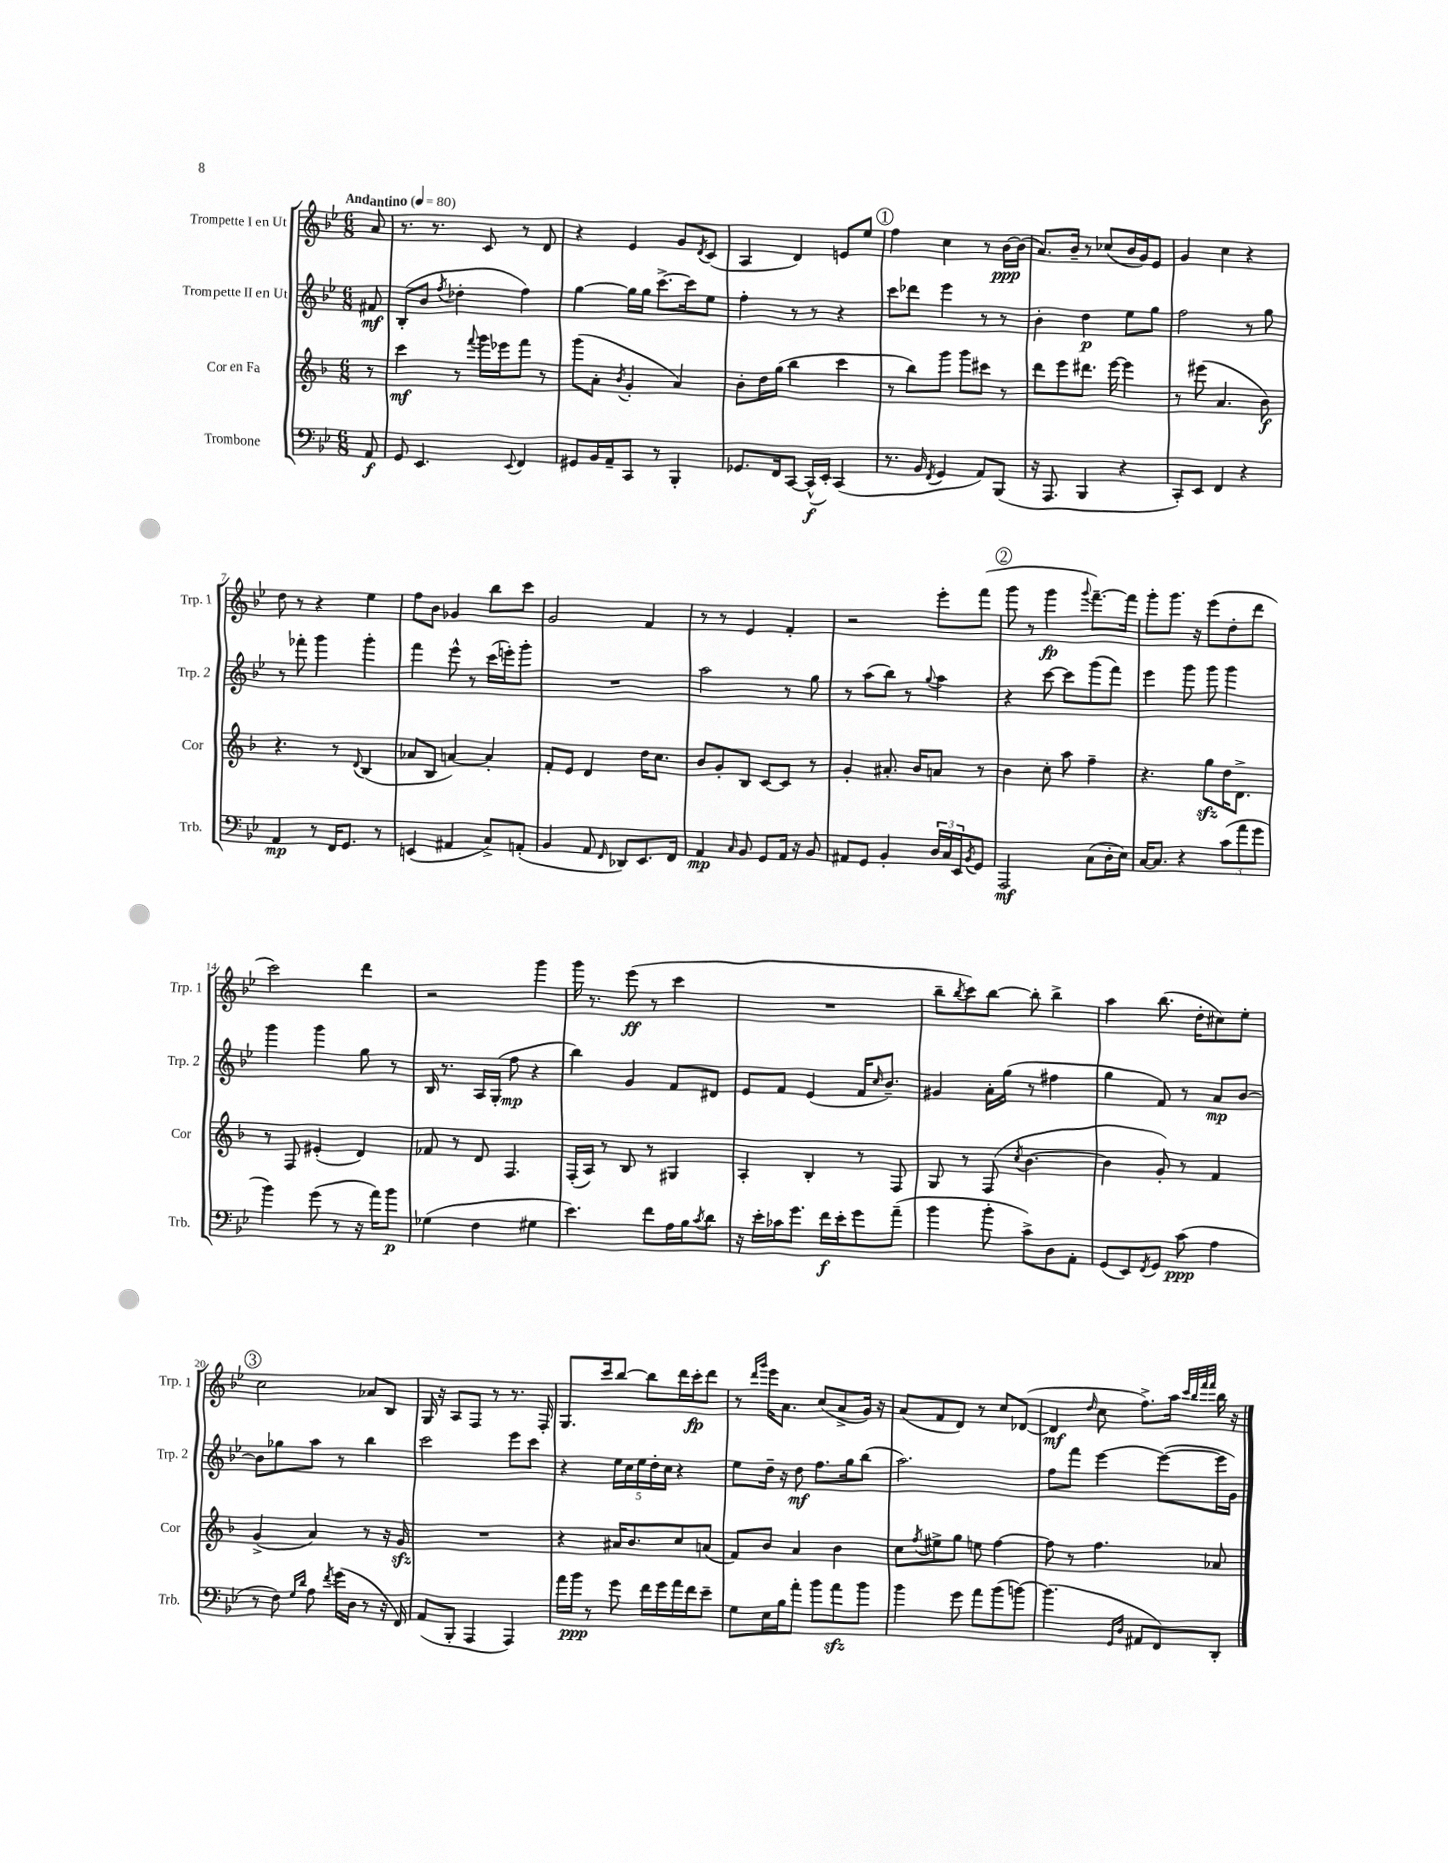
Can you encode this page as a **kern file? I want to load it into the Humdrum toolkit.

**kern	**kern	**kern	**kern
*staff4	*staff3	*staff2	*staff1
*clefF4	*clefG2	*clefG2	*clefG2
*k[b-e-]	*k[b-]	*k[b-e-]	*k[b-e-]
*M6/8	*M6/8	*M6/8	*M6/8
*MM80	*MM80	*MM80	*MM80
8AA	8r	8f#	8a
=	=	=	=
8GG	4ccc	(8B-'	8.r
4.EE-	.	8b-	.
.	.	.	8.r
.	.	8qff	.
.	8r	4dd-'	.
.	8qqfff	.	.
.	16ggg	.	8c
.	16eee-	.	.
8qqEE-	.	.	.
4FF	8fff	4ff)	8r
.	8r	.	8d
=	=	=	=
8GG#	(8ggg	[4gg	4r
16BB-	8a'	.	.
16AA~	.	.	.
.	8qb-	.	.
8CC	4g'	16gg]	4e-
.	.	16gg	.
8r	.	[8.ccc^	.
4BBB-'	4a)	.	8g
.	.	16ccc]	.
.	.	.	8qd
.	.	8ee-	(8c
=	=	=	=
8.GG-	8b-'	4ff'	4A
.	16dd	.	.
16FF	(16gg	.	.
[8CC	4bb-	8r	4d)
(16CC^^]	.	8r	.
16EE-')	.	.	.
(4CC	4ccc	4r	8e
.	.	.	8ee-
=	=	=	=
8.r	8r	8ccc	4ff
.	8bb-)	8ddd-	.
16BB-	.	.	.
8qFF	.	.	.
4GG	8ggg	4eee-	4cc
.	8ggg	.	.
8AA)	8ccc#	8r	8r
(8BBB-	8r	8r	[16b-
.	.	.	(16b-]
=	=	=	=
16r	8ddd	4b-'	8.a)
8.AAA	.	.	.
.	8eee	.	.
.	.	.	16b-~
4BBB-	8.ddd#	4dd	8r
.	.	.	(8cc-
.	[16eee	.	.
4r	4eee]	8ee-	16b-
.	.	.	16g)
.	.	8gg	8e-
=	=	=	=
8CC')	8r	2ff	4g
8EE-	(8eee#	.	.
4FF	4.a	.	4cc
4r	.	8r	4r
.	8b-)	8gg	.
=	=	=	=
4AA	4.r	8r	8dd
.	.	8fff-'	8r
8r	.	4ggg	4r
16FF	8r	.	.
8.GG	.	.	.
.	8qqd	.	.
.	(4B-	4ggg'	4ee-
8r	.	.	.
=	=	=	=
(4EE	8a-	4fff	8ff
.	8B-	.	8b-
4AA#	[4a)	8eee-^^	4g-
.	.	8r	.
8C^)	4a']	(16ccc	8bb-
.	.	16eee')	.
(8AA'	.	8ggg'	8ccc
=	=	=	=
4BB-	8f'	2.r	2g
.	8e	.	.
8AA	4d	.	.
16qqFF	.	.	.
8DD-)	.	.	.
8.EE-	16dd	.	4f
.	8.cc	.	.
16FF	.	.	.
=	=	=	=
4AA	8b-	2aa	8r
.	8g'	.	8r
16qqC	.	.	.
8BB-	8B-	.	4e-
8GG	[8c	.	.
16AA	8c]	8r	4f'
16r	.	.	.
8BB-	8r	8gg	.
=	=	=	=
8AA#	4g'	8r	2r
8GG	.	(8aa	.
4BB-'	8.a#'	8bb-)	.
.	.	8r	.
.	16b-	.	.
.	.	8qqgg	.
24D	8a	4aa	8eee-'
24C	.	.	.
24EE-	.	.	.
8qBB-	.	.	.
8GG	8r	.	(8fff
=	=	=	=
2AAA	4b-	4r	8ggg
.	.	.	8r
.	8cc'	[8ccc	4ggg
.	8aa	8ccc]	.
.	.	.	8qqggg
(8C	4ff~	(8ggg	[8.fff~)
16D'	.	8fff)	.
16E-)	.	.	16fff]
=	=	=	=
[16C	4.r	4eee-	8ggg'
8.C]	.	.	.
.	.	.	8.ggg
4r	.	8ggg	.
.	.	.	16r
.	8gg	8ggg	(8eee-
(12c	16dd	4ggg	8dd'
.	8.d^	.	.
12a	.	.	.
.	.	.	8ddd
12g	.	.	.
=	=	=	=
4b-)	8r	4ggg	2ccc)
.	8F	.	.
(8g	(4e#'	4ggg	.
8r	.	.	.
16r	4d)	8gg	4ddd
16a)	.	.	.
8b-	.	8r	.
=	=	=	=
(4G-	8f-	16B-	2r
.	.	8.r	.
.	8r	.	.
4F	8d	16A	.
.	.	(16G'	.
.	4.F	8ff	.
4G#	.	4r	4ggg
=	=	=	=
4.e-)	(16F'	4bb-)	16ggg
.	16A)	.	8.r
.	8r	.	.
.	8B-	4g	(8eee-
8f	8r	.	8r
16A	4G#	8f	4ccc
16B-	.	.	.
8qc	.	.	.
8d	.	8d#	.
=	=	=	=
16r	4A'	8e-	2.r
16e-'	.	.	.
16c-	.	8f	.
8.g	.	.	.
.	4B-'	(4e-	.
16f	.	.	.
16e-'	.	.	.
8g	8r	16f	.
.	.	16qqcc	.
.	.	8.b-~)	.
(8a~	8F	.	.
=	=	=	=
4b-	8G	4g#	8bb-~
.	.	.	8qbb-
.	8r	.	8ccc)
8b-'	(8F	16a'	[8bb-
.	.	(16gg	.
.	8qcc	.	.
8c^)	[4.b-	8r	8bb-']
8D	.	4ff#	4bb-^
8AA'	.	.	.
=	=	=	=
(8GG	4b-]	4gg	4aa
8EE-)	.	.	.
8qFF	.	.	.
8GG	8g')	8f)	(8.bb-
(8c	8r	8r	.
.	.	.	16dd'
4A	4f	8a	8cc#)
.	.	[8b-	8ee-'
=	=	=	=
8r	(4g^	8b-]	2cc
8F)	.	8gg-	.
16qqG	.	.	.
16qqd	.	.	.
8A	4a)	8aa	.
8qf	.	.	.
(16g	.	8r	.
16D	.	.	.
8r	8r	4bb-	8a-
16r	16r	.	8B-
16FF)	16g	.	.
=	=	=	=
(8AA	2.r	2ccc	16G
.	.	.	16r
8BBB-'	.	.	8A
4AAA	.	.	8F
.	.	.	8r
4AAA)	.	8eee-	8.r
.	.	8ccc	.
.	.	.	16F'
=	=	=	=
16a	4r	4r	8.G
16b-	.	.	.
8r	.	.	.
.	.	.	16ccc
8g	16a#	20ee-	[8bb-
.	.	20cc	.
.	8.b-	.	.
.	.	20ee-	.
16f	.	.	8bb-]
.	.	20dd'	.
16g	.	.	.
.	.	20cc	.
16a	8cc	4r	16ddd
16f	.	.	16ccc'
8e-~	(8a	.	8ddd
=	=	=	=
8G	8f)	8ee-	8r
.	.	.	16qqddd
.	.	.	16qqggg
16E-	8b-	16dd~	16eee-
16B-	.	16r	8.a
8a'	4a	8dd	.
8b-	.	8.ff	(8cc
8a	4b-	.	8a^
.	.	16gg	.
8b-	.	(8bb-	16g)
.	.	.	16r
=	=	=	=
4b-	8cc	2.aa)	(8a
.	8qff	.	.
.	8ee#^	.	8f
8g	8gg	.	8d)
8a	8ee	.	8r
(8b-	[4ff	.	8cc
[8b)	.	.	([8d-
=	=	=	=
(4.b]	8ff]	8ff	4d-]
.	8r	8fff	.
.	.	.	16qqdd
.	4.ff	[4eee-	8cc
16qqGG	.	.	.
16qqD	.	.	.
8AA#	.	.	8.ff^)
8FF)	.	(8eee-_	.
.	.	.	16aa
.	.	.	32qqccc
.	.	.	32qqbb-
.	.	.	32qqfff
.	.	.	32qqfff
8DD'	8a-	16eee-]	16bb-
.	.	16g)	16r
==	==	==	==
*-	*-	*-	*-
